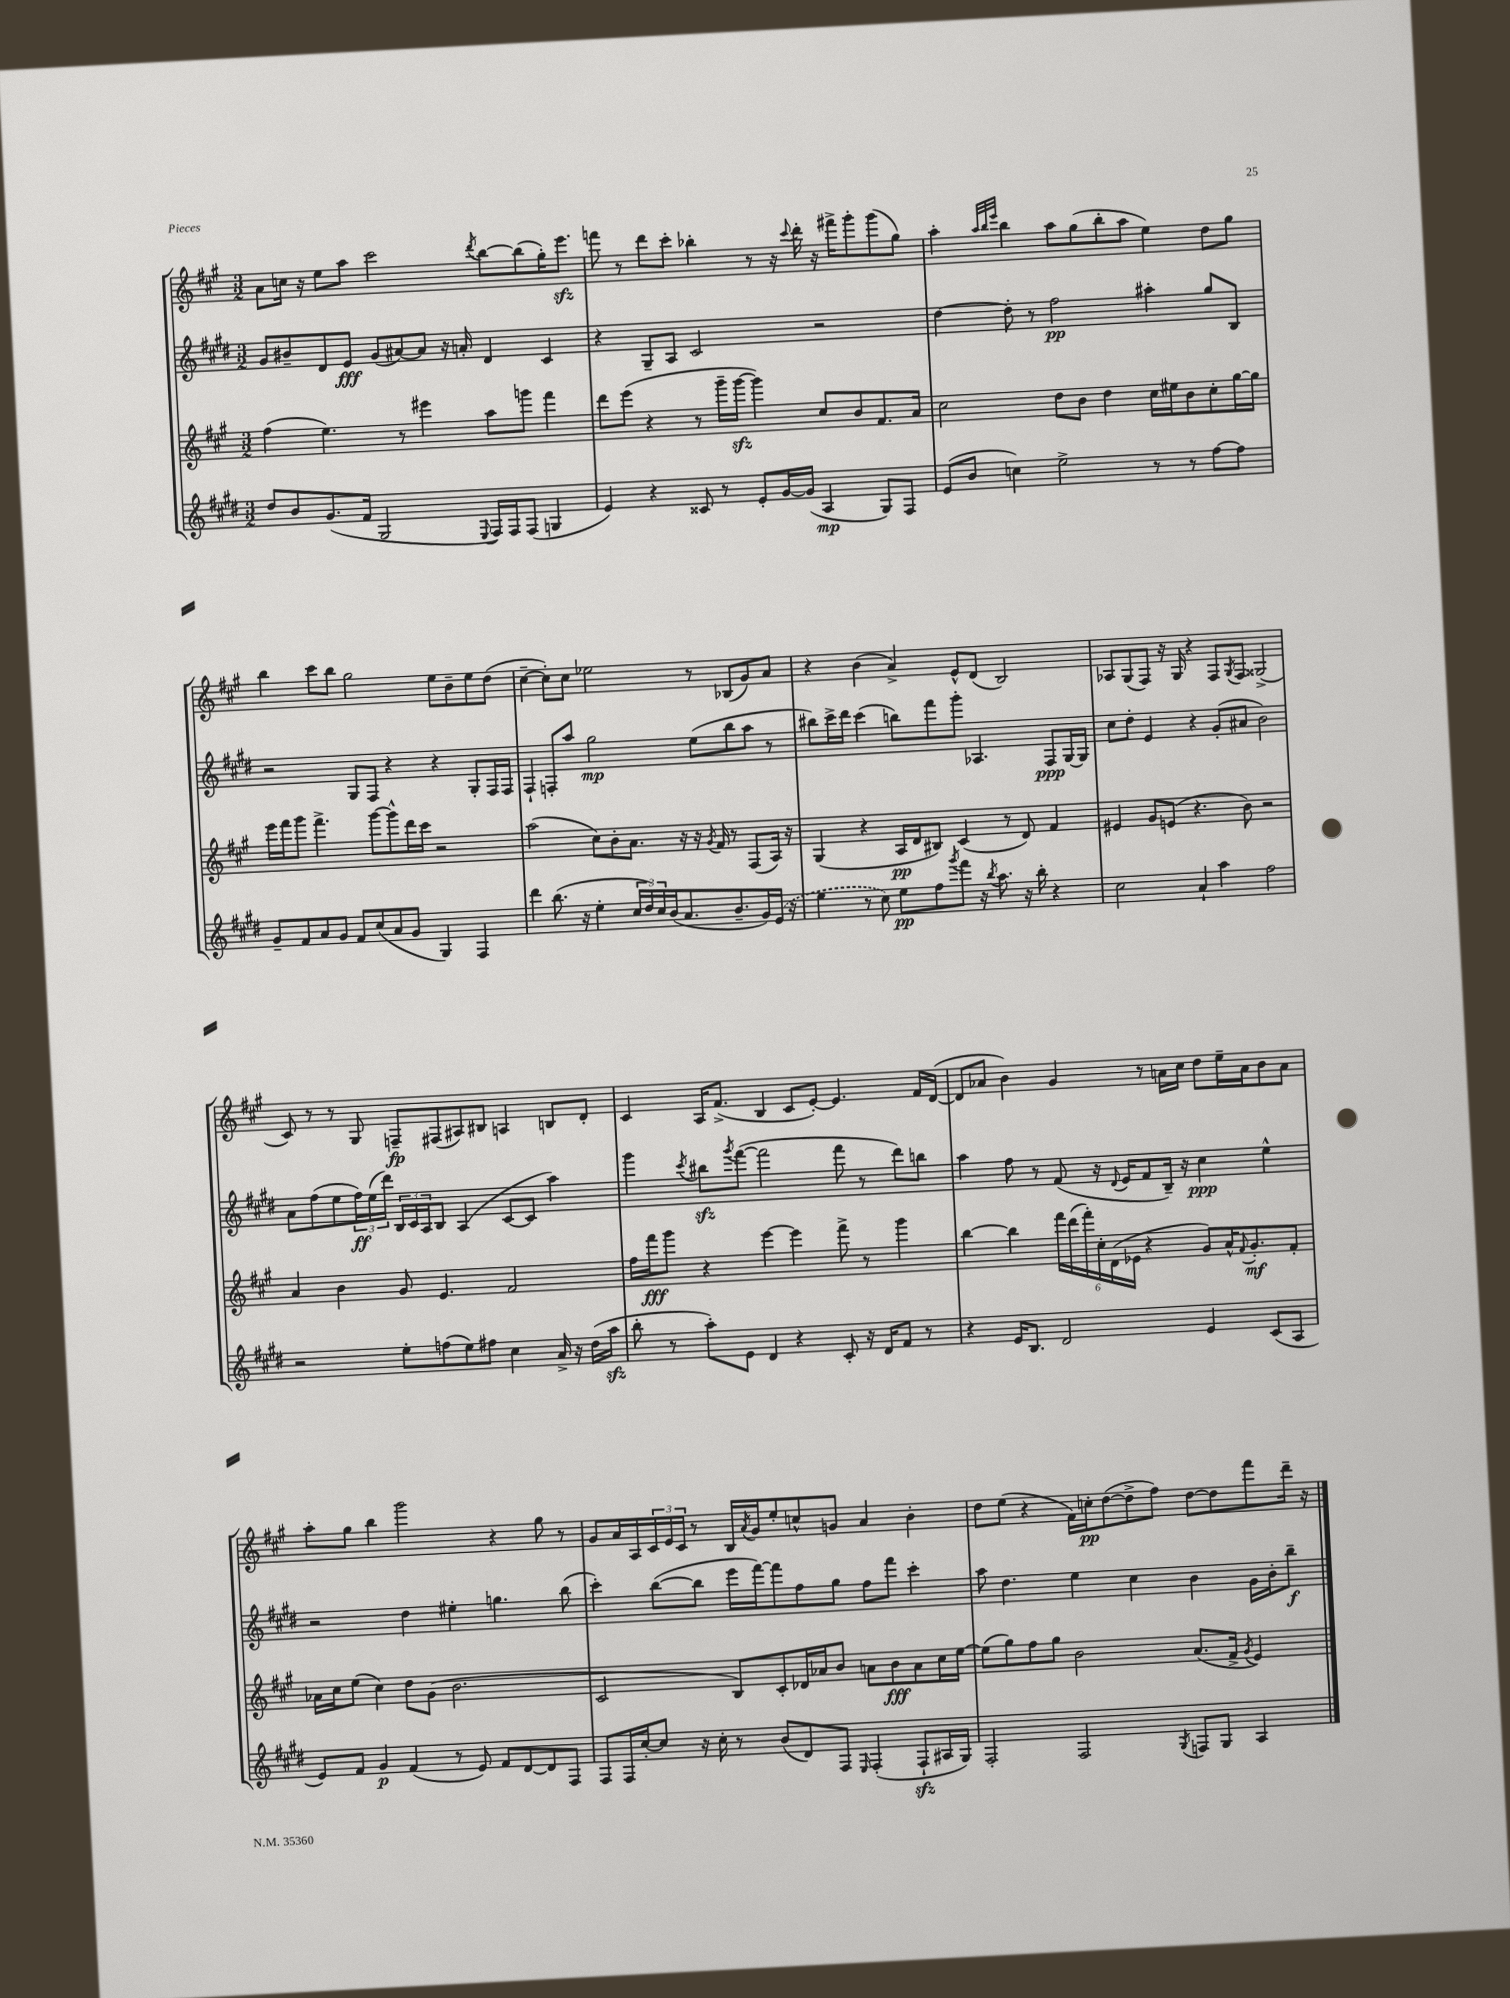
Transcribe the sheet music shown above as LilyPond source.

<<
\new StaffGroup <<
\new Staff = "s0" {
    \clef treble \key a \major \numericTimeSignature \time 3/2
    a'8 c''16 r16 e''8 a''8 cis'''2 \acciaccatura { d'''8 } b''8~ b''8( gis''16-.) e'''8.\sfz |
    f'''8 r8 d'''8 cis'''8-. bes''4-. r8 r16 \appoggiatura { cis'''8 } d'''16-. r16 fis'''16-> gis'''8-. gis'''8( gis''8) |
    a''4-. \grace { a''32 b''32 e'''32 } b''4 a''8 gis''8( b''8-. a''8 e''4) d''8 gis''8 |
    b''4 cis'''8 b''8 gis''2 e''8 b'8-- e''8 d''8( |
    cis''4~-- cis''8-.) cis''8 ees''2 r8 bes8( gis'8) a'8 |
    r4 b'4( a'4->) e'8-^ d'8( b2) |
    aes8 gis8( fis8) r16 gis16 r4 fis8 \acciaccatura { gis8 } fis8 gisis2->( |
    cis'8) r8 r8 gis8 f8--\fp fis8( ais8) bis8 a4 b8 d'8-. |
    cis'4 a16 fis'8.->( b4 cis'8 e'8~-.) e'4. fis'16 d'16~( |
    d'8 aes'8 b'4) gis'4 r8 a'16 cis''16 d''8 e''16-- a'16 b'8 a'8 |
    a''8-. gis''8 b''4 gis'''2 r4 gis''8 r8 |
    gis'8 a'16 a16 \tuplet 3/2 { cis'16 e'16 cis'16 } r8 b16 \acciaccatura { a'8 } gis'16 e''8-. c''8-^ g'8 a'4 b'4-. |
    d''8 e''8( r4 fis'16) c''16-.\pp d''8~( d''8-> fis''8) d''8~ d''8 fis'''8 d'''16-- r16 \bar "|." |
}
\new Staff = "s1" {
    \clef treble \key e \major \numericTimeSignature \time 3/2
    gis'8 bis'8-- dis'8 e'8\fff gis'8( ais'8~) ais'8 r16 a'16-. dis'4 cis'4 |
    r4 gis8-- a8 cis'2 r2 |
    dis''4~ dis''8-. r8 fis''2\pp ais''4-. gis''8 b8 |
    r2 gis8 fis8 r4 r4 gis8-. fis16 fis16 |
    fis4-! f8-. a''8 gis''2\mp e''8( b''8 a''8 r8 |
    bis''8) cis'''16-> dis'''16 cis'''4( b''8) fis'''8 gis'''8-. aes4. fis8\ppp gis16~ gis16 |
    cis''8 dis''8-. e'4 r4 gis'8-.( ais'8 b'2) |
    a'8 fis''8( e''8 \tuplet 3/2 { fis''16\ff) e''16( dis'''16) } \tuplet 3/2 { b16 cis'16 a16 } b8 a4( cis'8~ cis'8 a''4) |
    gis'''4 \acciaccatura { cis'''8 } bis''8\sfz \acciaccatura { gis'''8 } fis'''8~( fis'''2 fis'''8 r8 dis'''8) b''8 |
    a''4 fis''8 r8 fis'8( r16 \appoggiatura { dis'8 } e'16 fis'8 b16--) r16 cis''4\ppp e''4-^ |
    r2 dis''4 eis''4-. g''4. b''8( |
    cis'''4-.) b''8~( b''8 e'''16 fis'''16~) fis'''8 fis''8 gis''8 fis''8 fis'''8 cis'''4-. |
    a''8 dis''4. e''4 cis''4 b'4 gis'16 b'16-. b''8--\f \bar "|." |
}
\new Staff = "s2" {
    \clef treble \key a \major \numericTimeSignature \time 3/2
    fis''4( e''4.) r8 eis'''4 a''8 g'''8 fis'''4 |
    d'''8 e'''8( r4 r8 gis'''16-- gis'''16~\sfz gis'''4) cis''8 b'8 fis'8. a'16 |
    cis''2 d''8 b'8 d''4 cis''16 eis''16 b'8 cis''8-. gis''16~ gis''16 |
    e'''16 fis'''16 gis'''8 fis'''4.-> gis'''8~ gis'''8-^ d'''16 cis'''16 r2 |
    a''2( cis''8) b'8-. a'8. r16 r16 \acciaccatura { gis'8 } fis'16 r8 fis8( a16) r16 |
    gis4( r4 a16\pp d'16 bis8) cis'4( r8 d'8) fis'4 |
    eis'4 gis'8 e'8( r4. b'8) r2 |
    a'4 b'4 gis'8 e'4. fis'2 |
    fis''16 fis'''16\fff gis'''8 r4 e'''4~ e'''4 fis'''8-> r8 gis'''4 |
    b''4~ b''4 \tuplet 6/4 { fis'''16 d'''16( fis'''16-.) cis''16-. d'16( ees'16 } r4 gis'8) a'16-^ \appoggiatura { fis'8 } gis'8.-.\mf fis'8-. |
    aes'16 cis''16 e''8( cis''4) d''8 gis'8( b'2. |
    cis'2 b8) cis'8-. des'16 aes'16 b'8 a'8 b'8\fff a'8 cis''16 e''16~ |
    e''8( gis''8) fis''8 gis''8 b'2 a'8.( fis'16-> \acciaccatura { gis'8 } e'4) \bar "|." |
}
\new Staff = "s3" {
    \clef treble \key e \major \numericTimeSignature \time 3/2
    dis''8 b'8 gis'8.( fis'16 gis2 \appoggiatura { e8 } fis16) fis16 fis8( g4 |
    e'4) r4 cisis'8 r8 e'8-. gis'16~ gis'16( a4\mp gis8) fis8 |
    e'8( b'8 c''4) e''2-> r8 r8 fis''8~ fis''8 |
    gis'8-- fis'8 a'8 gis'8 fis'8 cis''8( a'8 gis'8 gis4) fis4 |
    dis'''4 b''8.( r16 e''4-. \tuplet 3/2 { cis''16 dis''16) cis''16 } b'16( a'8. b'8.-- gis'16) \once \slurDashed e'16( r16 |
    e''4 r8 cis''8) e''8\pp fis''8 \acciaccatura { gis'''8 } fis'''8 r16 \acciaccatura { b''8 } a''8. r16 b''16-. r4 |
    cis''2 a'4-! a''4 fis''2 |
    r2 e''8-. f''8( e''8) fis''8 cis''4 a'16-> r16 dis''16( a''16\sfz |
    b''8-. r8 a''8-.) e'8 dis'4 r4 cis'8-. r16 dis'16 fis'8 r8 |
    r4 e'16 b8. dis'2 e'4 cis'8( a8 |
    e'8) fis'8 gis'4\p fis'4( r8 e'8) fis'8 dis'8~ dis'8 fis8 |
    fis8 fis16 cis''16~-. cis''8 r16 cis''16-. r8 b'8( dis'8) fis8 \grace { e16 } fis4-.( fis8-!\sfz ais16 gis16) |
    fis2-. fis2 \acciaccatura { gis8 } f8 gis8 a4 \bar "|." |
}
>>
>>
\layout { \context { \Score \remove "Bar_number_engraver" } }
